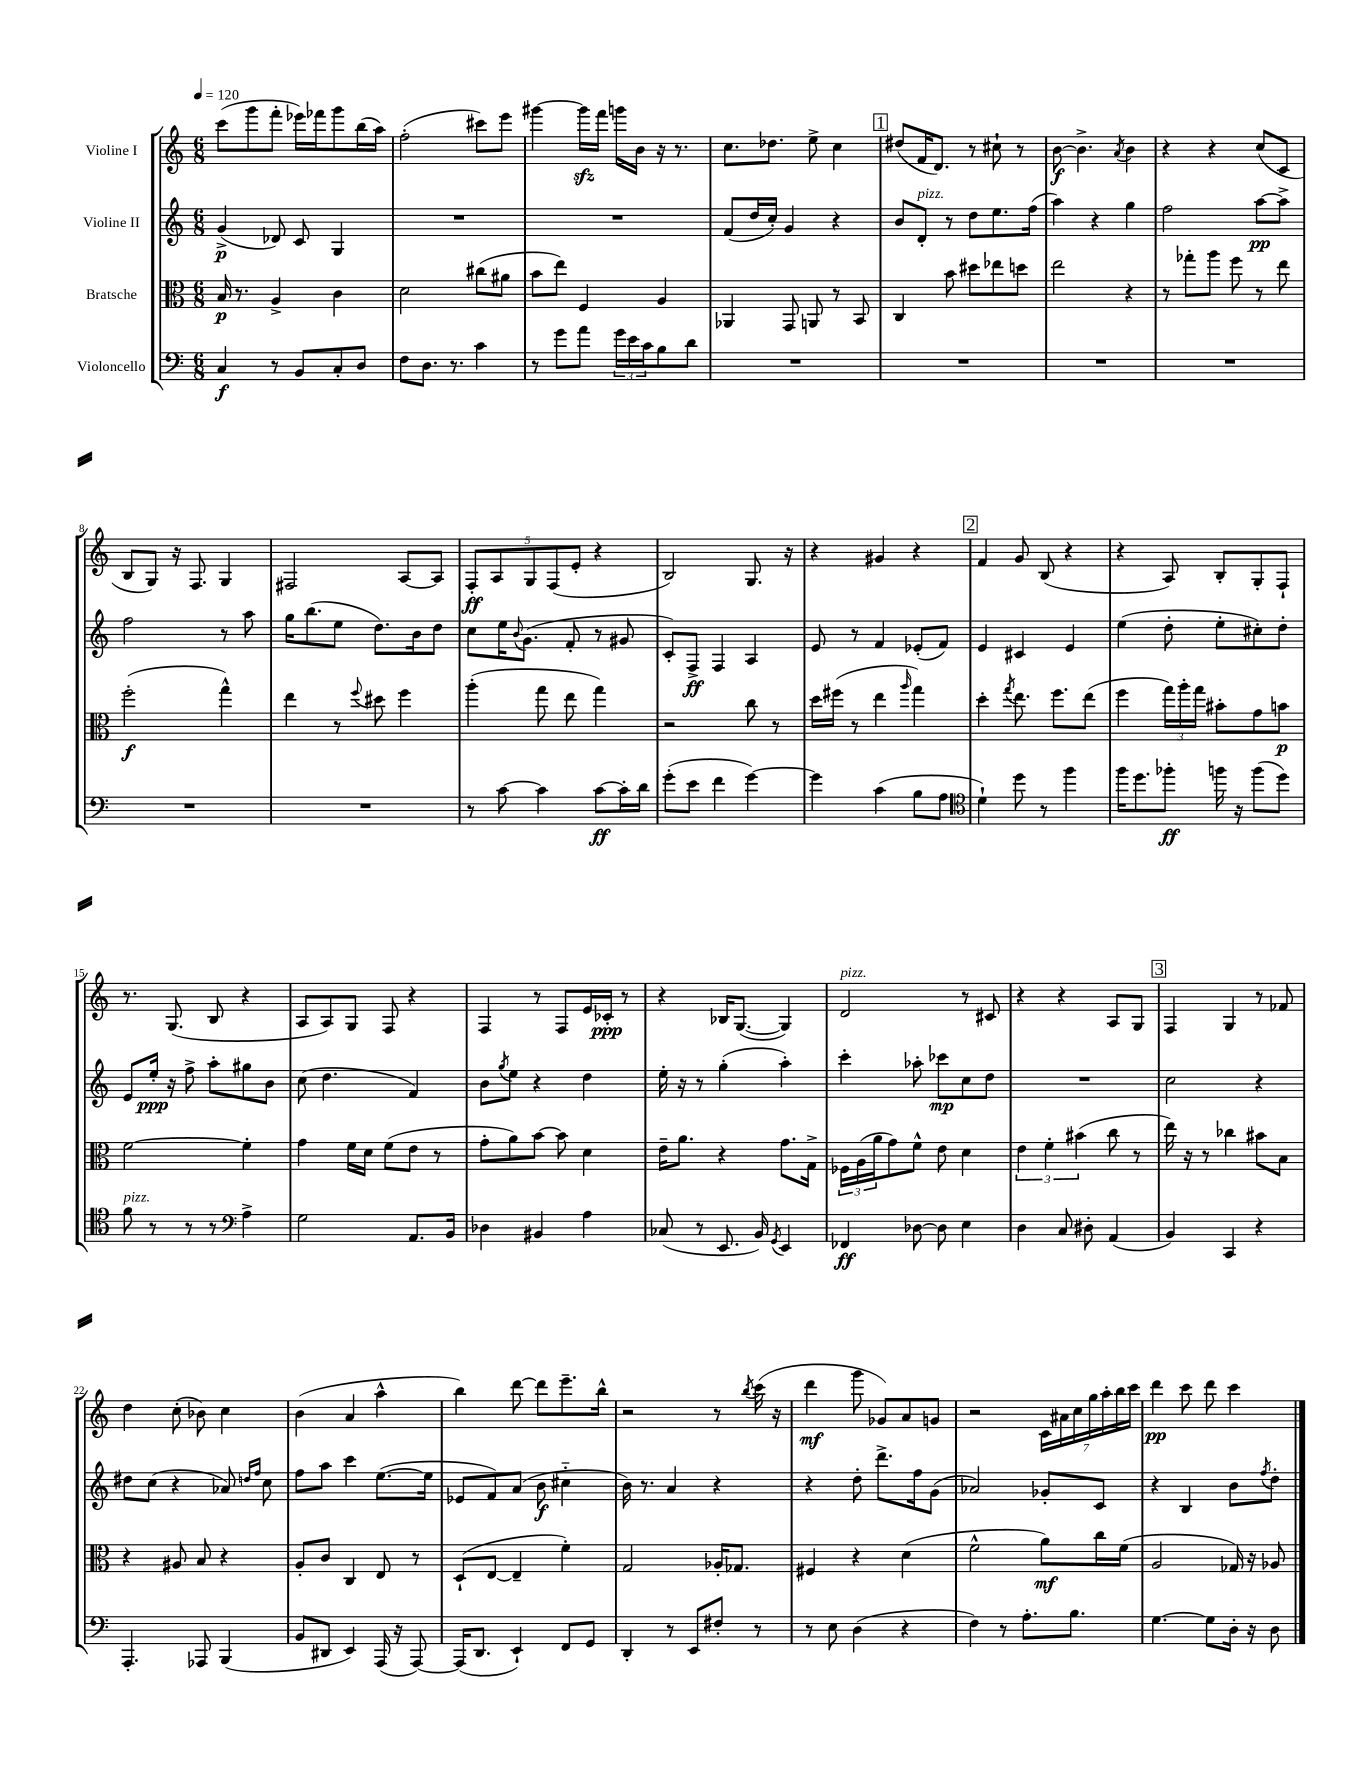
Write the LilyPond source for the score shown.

<<
\new StaffGroup <<
\new Staff = "s0" \with { instrumentName = "Violine I" } {
    \clef treble \key c \major \numericTimeSignature \time 6/8 \tempo 4 = 120
    c'''8( g'''8 f'''8-. ees'''16) fes'''16 g'''8 b''16( a''16) |
    f''2-.( cis'''8) e'''8 |
    gis'''4~ gis'''16\sfz f'''16 g'''16 b'16 r16 r8. |
    c''8. des''8. e''8-> c''4 |
    \mark \markup { \box "1" } dis''8( f'16 d'8.) r8 cis''8-! r8 |
    b'8~\f b'4.-> \acciaccatura { a'8 } b'4 |
    r4 r4 c''8( c'8 |
    b8 g8) r16 f8. g4 |
    fis2 a8~ a8 |
    \tuplet 5/4 { f8-.\ff a8 g8 f8( e'8-. } r4 |
    b2) g8. r16 |
    r4 gis'4 r4 |
    \mark \markup { \box "2" } f'4 g'8 b8( r4 |
    r4 a8) b8-. g8-. f8-! |
    r8. g8.( b8 r4 |
    a8 a8) g8 f8 r4 |
    f4 r8 f8 e'16 ces'16-.\ppp r8 |
    r4 bes16 g8.~( g4) |
    d'2^\markup { \italic "pizz." } r8 cis'8 |
    r4 r4 a8 g8 |
    \mark \markup { \box "3" } f4 g4 r8 fes'8 |
    d''4 c''8-.( bes'8) c''4 |
    b'4( a'4 a''4-^ |
    b''4) d'''8~ d'''8 e'''8.-- b''16-^ |
    r2 r8 \acciaccatura { b''8 } c'''16( r16 |
    d'''4\mf g'''8 ges'8) a'8 g'8 |
    r2 \tuplet 7/4 { c'16 ais'16 c''16 g''16 a''16-. b''16 c'''16 } |
    d'''4\pp c'''8 d'''8 c'''4 \bar "|." |
}
\new Staff = "s1" \with { instrumentName = "Violine II" } {
    \clef treble \key c \major \numericTimeSignature \time 6/8
    g'4->\p( des'8) c'8 g4 |
    R2. |
    R2. |
    f'8( d''16 c''16-.) g'4 r4 |
    \mark \markup { \box "1" } b'8 d'8-.^\markup { \italic "pizz." } r8 d''8 e''8. f''16( |
    a''4) r4 g''4 |
    f''2 a''8~\pp a''8-> |
    f''2 r8 a''8 |
    g''16 b''8.( e''8 d''8.) b'16 d''8 |
    c''8 e''16 \appoggiatura { b'8 } g'8.( f'8-. r8 gis'8 |
    c'8-.) f8->\ff f4 a4 |
    e'8 r8 f'4 ees'8-.( f'8) |
    \mark \markup { \box "2" } e'4 cis'4 e'4 |
    e''4( d''8-. e''8-. cis''8-.) d''8-. |
    e'8 e''16-.\ppp r16 f''8-> a''8-. gis''8 b'8 |
    c''8( d''4. f'4) |
    b'8 \acciaccatura { g''8 } e''8 r4 d''4 |
    e''16-. r16 r8 g''4-.( a''4-.) |
    c'''4-. aes''8-. ces'''8\mp c''8 d''8 |
    R2. |
    \mark \markup { \box "3" } c''2 r4 |
    dis''8 c''8( r4 aes'8) \grace { d''16 f''16 } c''8 |
    f''8 a''8 c'''4 e''8.~( e''16 |
    ees'8 f'8) a'8( b'8\f cis''4-_ |
    b'16) r8. a'4 r4 |
    r4 d''8-. d'''8.-> f''16 g'8( |
    aes'2) ges'8-. c'8 |
    r4 b4 b'8 \acciaccatura { f''8 } d''8-. \bar "|." |
}
\new Staff = "s2" \with { instrumentName = "Bratsche" } {
    \clef alto \key c \major \numericTimeSignature \time 6/8
    b16\p r8. a4-> c'4 |
    d'2 cis''8( ais'8 |
    b'8 e''8) f4 a4 |
    aes,4 g,8 a,8 r8 b,8 |
    \mark \markup { \box "1" } c4 b'8 dis''8 ees''8 d''8 |
    e''2 r4 |
    r8 ges''8-. a''8 f''8 r8 e''8 |
    f''2-.\f( g''4-^) |
    e''4 r8 \appoggiatura { f''8 } dis''8 f''4 |
    a''4-.( g''8 e''8 g''4) |
    r2 c''8 r8 |
    d''16 fis''16( r8 e''4 \grace { a''16 } g''4) |
    \mark \markup { \box "2" } d''4-. \acciaccatura { g''8 } e''8. f''8. e''8( |
    f''4 \tuplet 3/2 { g''16) a''16-. g''16 } bis'8-. g'8 b'8\p |
    f'2~ f'4-. |
    g'4 f'16 d'16 f'8( e'8 r8 |
    g'8-. a'8) b'8~ b'8 d'4 |
    e'16-- a'8. r4 g'8. g16-> |
    \tuplet 3/2 { fes16 a16( a'16 } g'8) f'8-^ e'8 d'4 |
    \tuplet 3/2 { e'4 f'4-. bis'4( } c''8 r8 |
    \mark \markup { \box "3" } e''16) r16 r8 ces''4 bis'8 b8 |
    r4 ais8 b8 r4 |
    a8-. c'8 c4 e8 r8 |
    d8-!( e8~ e4-- f'4-.) |
    g2 aes16-. ges8. |
    fis4 r4 d'4( |
    f'2-^ a'8\mf) c''16 f'16( |
    a2 ges16) r16 aes8 \bar "|." |
}
\new Staff = "s3" \with { instrumentName = "Violoncello" } {
    \clef bass \key c \major \numericTimeSignature \time 6/8
    c4\f r8 b,8 c8-. d8 |
    f8 d8. r8. c'4 |
    r8 g'8 a'8 \tuplet 3/2 { g'16 e'16 c'16 } b8 d'8 |
    R2. |
    \mark \markup { \box "1" } R2. |
    R2. |
    R2. |
    R2. |
    R2. |
    r8 c'8~ c'4 c'8~\ff c'16-. d'16 |
    g'8-.( e'8 f'4 g'4~) |
    g'4 c'4( b8 a8 |
    \mark \markup { \box "2" } \clef tenor d'4-!) d''8 r8 f''4 |
    f''16 d''8. fes''8-.\ff f''16 r16 f''8( d''8) |
    f'8^\markup { \italic "pizz." } r8 r8 r8 \clef bass a4-> |
    g2 a,8. b,16 |
    des4 bis,4 a4 |
    ces8( r8 e,8. b,16) \acciaccatura { g,8 } e,4 |
    fes,4\ff des8~ des8 e4 |
    d4 c8 dis8-. a,4( |
    \mark \markup { \box "3" } b,4) c,4 r4 |
    a,,4.-. aes,,8 b,,4( |
    b,8 dis,8 e,4) a,,16( r16 a,,8~) |
    a,,16( d,8. e,4-!) f,8 g,8 |
    d,4-. r8 e,8 fis8-. r8 |
    r8 e8 d4( r4 |
    f4) r8 a8.-. b8. |
    g4.~ g8 d16-. r16 d8 \bar "|." |
}
>>
>>
